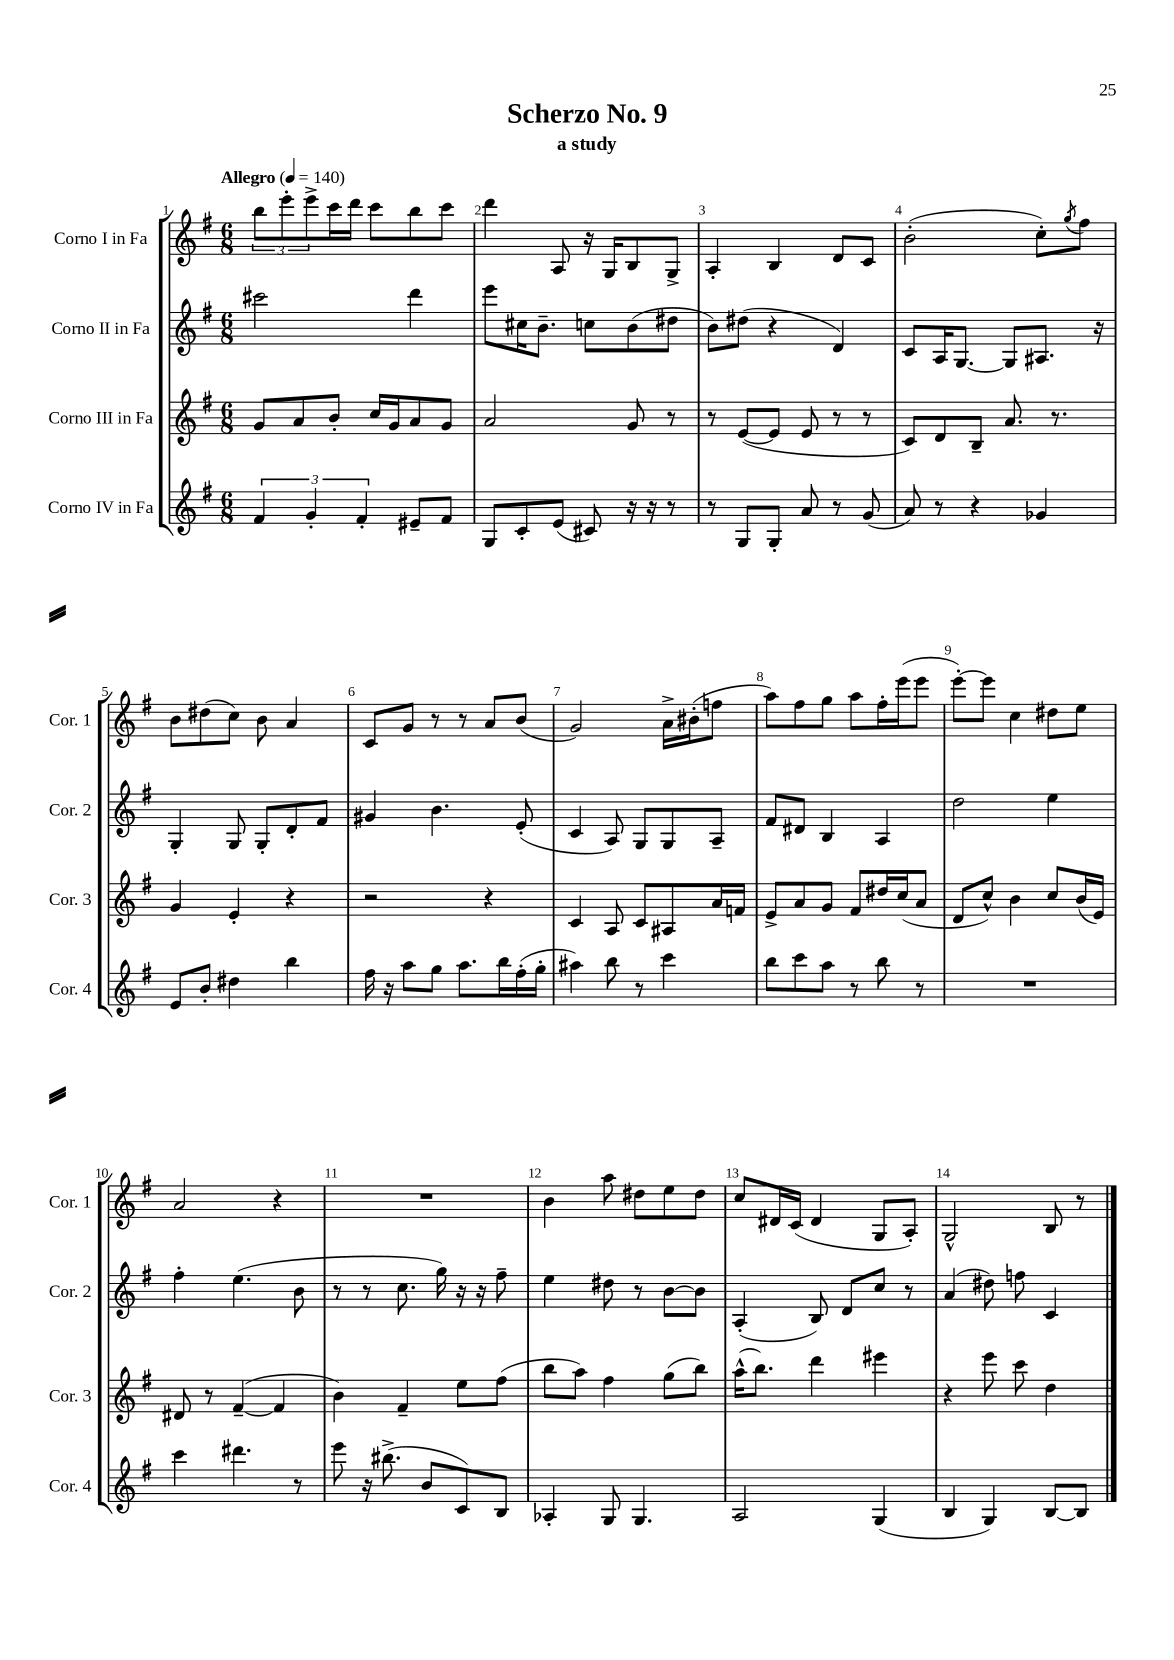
\header { title = "Scherzo No. 9" subtitle = "a study" }
<<
\new StaffGroup <<
\new Staff = "s0" \with { instrumentName = "Corno I in Fa" shortInstrumentName = "Cor. 1" } {
    \clef treble \key g \major \numericTimeSignature \time 6/8 \tempo "Allegro" 4 = 140
    \tuplet 3/2 { b''8 e'''8-. e'''8-> } c'''16 d'''16 c'''8 b''8 c'''8 |
    d'''4 a8 r16 g16 b8 g8-> |
    a4-. b4 d'8 c'8 |
    b'2-.( c''8-.) \acciaccatura { g''8 } fis''8 |
    b'8 dis''8( c''8) b'8 a'4 |
    c'8 g'8 r8 r8 a'8 b'8( |
    g'2) a'16-> bis'16-.( f''8 |
    a''8) fis''8 g''8 a''8 fis''16-. e'''16( e'''8 |
    e'''8~-.) e'''8 c''4 dis''8 e''8 |
    a'2 r4 |
    R2. |
    b'4 a''8 dis''8 e''8 dis''8 |
    c''8 dis'16 c'16( dis'4 g8 a8-.) |
    g2-^ b8 r8 \bar "|." |
}
\new Staff = "s1" \with { instrumentName = "Corno II in Fa" shortInstrumentName = "Cor. 2" } {
    \clef treble \key g \major \numericTimeSignature \time 6/8
    cis'''2 d'''4 |
    e'''8 cis''16 b'8.-- c''8 b'8( dis''8 |
    b'8) dis''8( r4 d'4) |
    c'8 a16 g8.~ g8 ais8. r16 |
    g4-. g8 g8-. d'8-. fis'8 |
    gis'4 b'4. e'8-.( |
    c'4 a8) g8 g8 a8-- |
    fis'8 dis'8 b4 a4 |
    d''2 e''4 |
    fis''4-. e''4.( b'8 |
    r8 r8 c''8. g''16) r16 r16 fis''8-- |
    e''4 dis''8 r8 b'8~ b'8 |
    a4-.( b8) d'8 c''8 r8 |
    a'4( dis''8) f''8 c'4 \bar "|." |
}
\new Staff = "s2" \with { instrumentName = "Corno III in Fa" shortInstrumentName = "Cor. 3" } {
    \clef treble \key g \major \numericTimeSignature \time 6/8
    g'8 a'8 b'8-. c''16 g'16 a'8 g'8 |
    a'2 g'8 r8 |
    r8 e'8~( e'8 e'8 r8 r8 |
    c'8) d'8 b8-- a'8. r8. |
    g'4 e'4-. r4 |
    r2 r4 |
    c'4 a8 c'8 ais8 a'16 f'16 |
    e'8-> a'8 g'8 fis'8 dis''16 c''16( a'8 |
    d'8 c''8-^) b'4 c''8 b'16( e'16) |
    dis'8 r8 fis'4~--( fis'4 |
    b'4) fis'4-- e''8 fis''8( |
    b''8 a''8) fis''4 g''8( b''8) |
    a''16-^( b''8.) d'''4 eis'''4 |
    r4 e'''8 c'''8 d''4 \bar "|." |
}
\new Staff = "s3" \with { instrumentName = "Corno IV in Fa" shortInstrumentName = "Cor. 4" } {
    \clef treble \key g \major \numericTimeSignature \time 6/8
    \tuplet 3/2 { fis'4 g'4-. fis'4-. } eis'8-- fis'8 |
    g8 c'8-. e'8( cis'8) r16 r16 r8 |
    r8 g8 g8-. a'8 r8 g'8( |
    a'8) r8 r4 ges'4 |
    e'8 b'8-. dis''4 b''4 |
    fis''16 r16 a''8 g''8 a''8. b''16 fis''16-.( g''16-. |
    ais''4) b''8 r8 c'''4 |
    b''8 c'''8 a''8 r8 b''8 r8 |
    R2. |
    c'''4 dis'''4. r8 |
    e'''8 r16 bis''8.->( b'8 c'8) b8 |
    aes4-. g8 g4. |
    a2 g4( |
    b4 g4) b8~ b8 \bar "|." |
}
>>
>>
\layout { \context { \Score \override BarNumber.break-visibility = ##(#f #t #t) barNumberVisibility = #all-bar-numbers-visible } }
